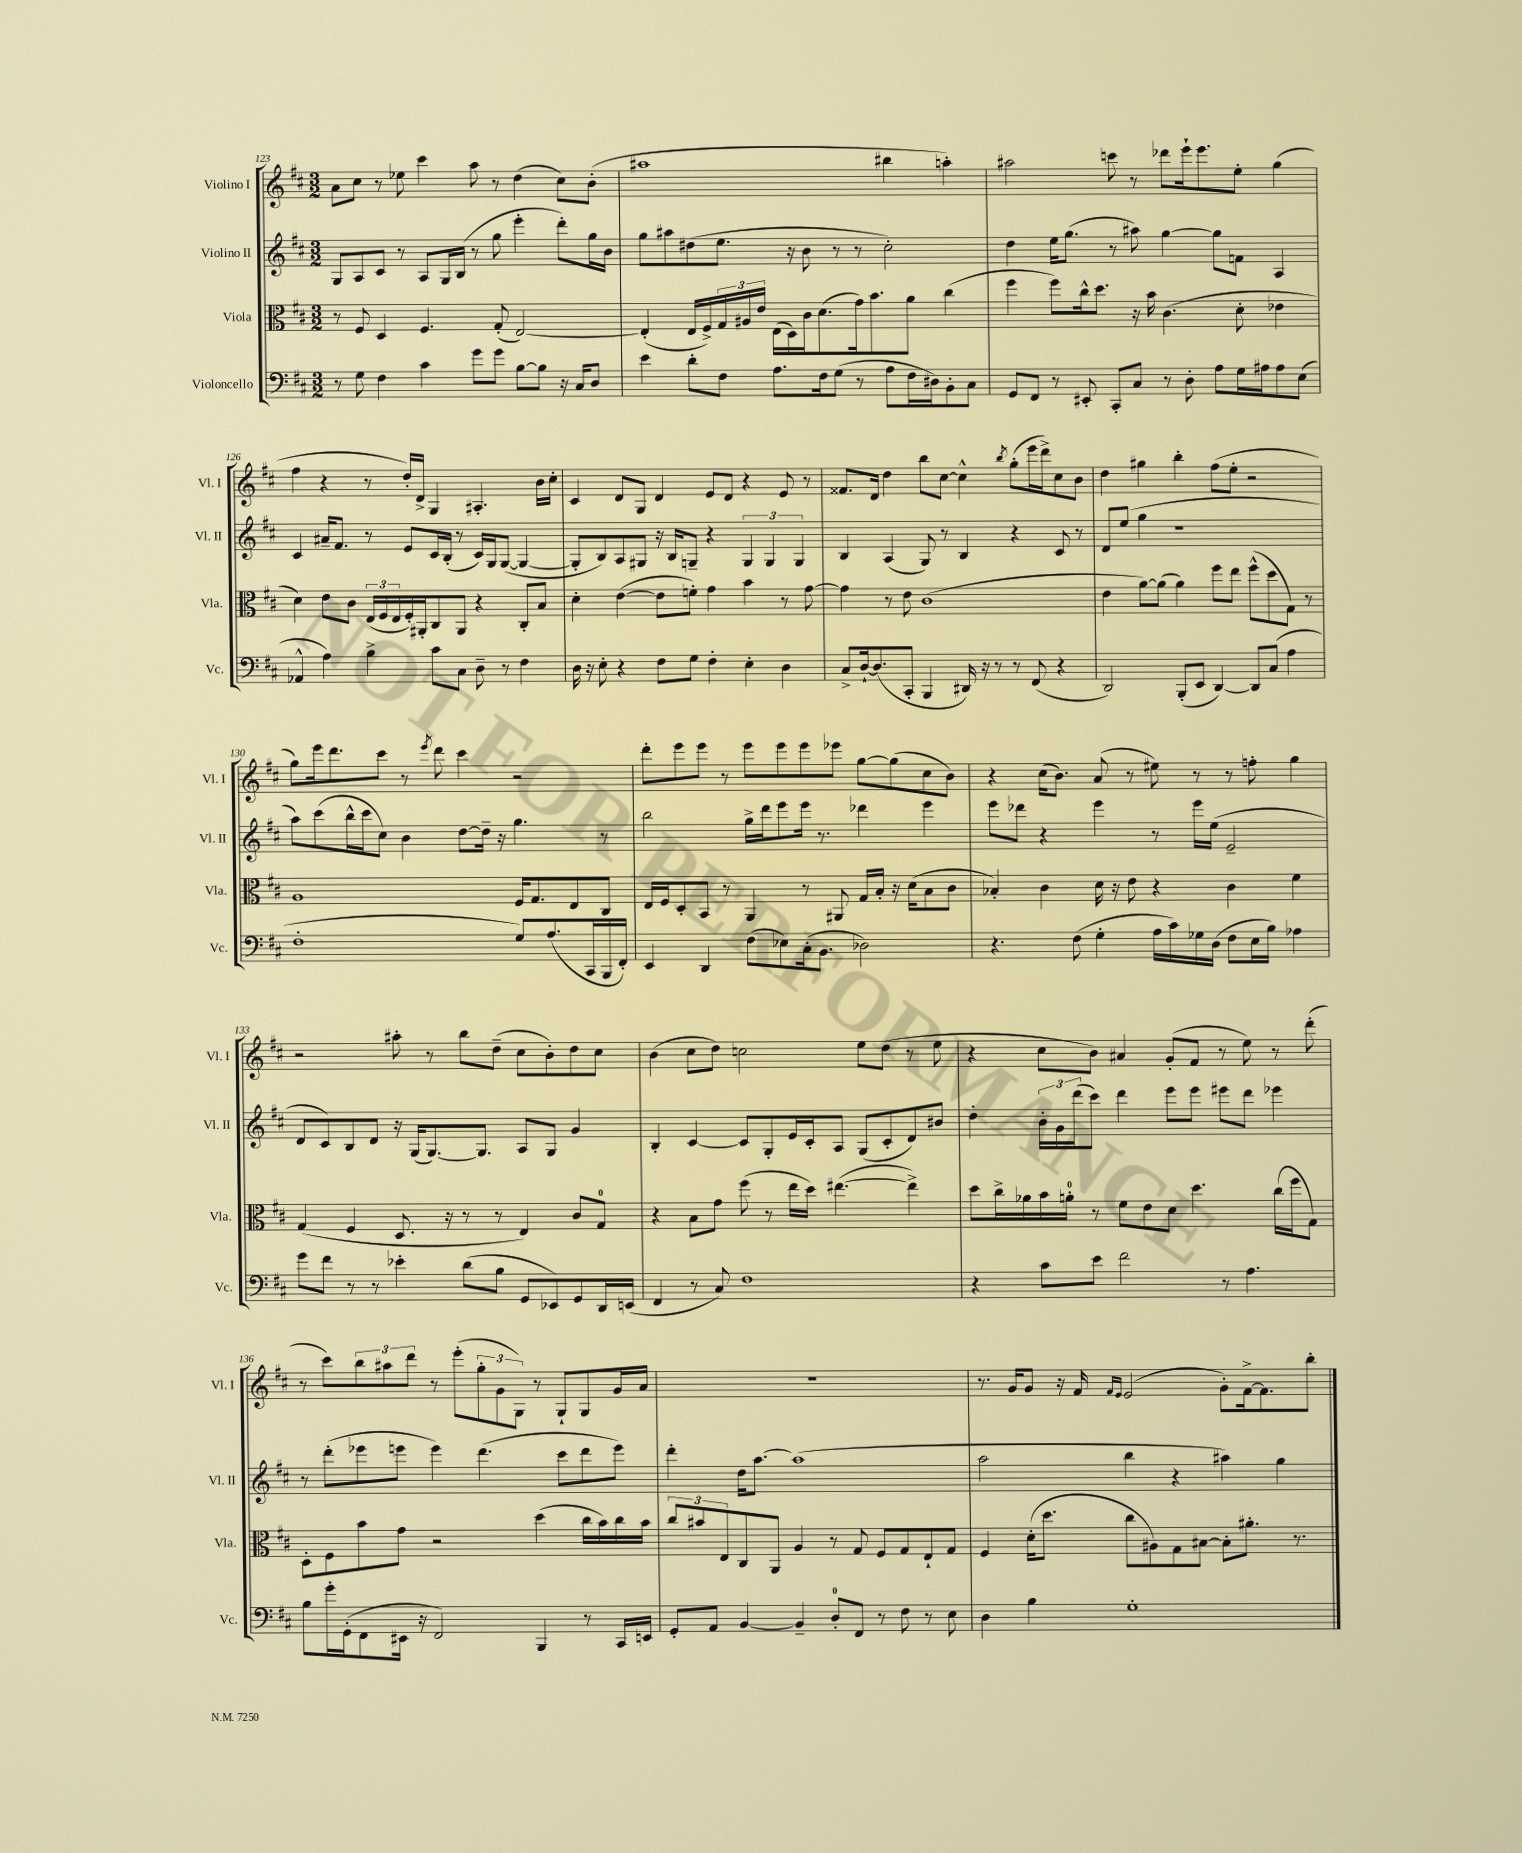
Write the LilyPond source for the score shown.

<<
\new StaffGroup <<
\new Staff = "s0" \with { instrumentName = "Violino I" shortInstrumentName = "Vl. I" } {
    \clef treble \key d \major \numericTimeSignature \time 3/2
    a'8 cis''8 r8 ees''8 cis'''4 a''8 r8 d''4( cis''8) b'8-.( |
    ais''1 bis''4 a''4-.) |
    ais''2 c'''8 r8 des'''8 e'''16-! e'''8. e''8-. g''4( |
    fis''4 r4 r8 d''16-.) d'16-> g4 ais4.-. b'16 cis''16-. |
    cis'4 d'8 g8 d'4 e'8 d'8 r4 e'8 r8 |
    fisis'8. d'16 d''4 b''8 cis''8~ cis''4-^ \acciaccatura { b''8 } g''8-.( e'''16 d'''16->) cis''8 b'8 |
    d''4 gis''4 b''4-. fis''8( e''8-. r2 |
    g''8) e'''16 d'''8. cis'''8 r8 \acciaccatura { e'''8 } d'''8 cis'''4 r2 |
    d'''8-. e'''8 e'''8 r8 e'''8 e'''8 e'''8 ees'''8 g''8~ g''8( cis''8 b'8) |
    r4 cis''16( b'8.) a'8( r8 eis''8) r8 r8 f''8-. g''4 |
    r2 ais''8-. r8 b''8 d''8--( cis''8 b'8-.) d''8 cis''8 |
    b'4( cis''8 d''8) c''2 e''8 d''8( r8 e''8 |
    r4 cis''8 b'8) ais'4 g'8-.( fis'8 r8 e''8) r8 d'''8-.( |
    r8 cis'''8) \tuplet 3/2 { b''8 ais''8 d'''8 } r8 e'''8-.( \tuplet 3/2 { g''8-. g'8 g8) } r8 g8-! g8 g'16 a'16 |
    R1. |
    r8. g'16 g'8 r16 fis'16 \grace { fis'16 e'16 } e'2( g'8-.) fis'16~-> fis'8. b''8-. \bar "|." |
}
\new Staff = "s1" \with { instrumentName = "Violino II" shortInstrumentName = "Vl. II" } {
    \clef treble \key d \major \numericTimeSignature \time 3/2
    g8 a8 cis'8 r8 a8 g16 b16( r8 g''8 e'''4-. d'''8-.) g''16 b'16 |
    g''8 ais''8 dis''8( e''8. r16 b'8 r8 r8 cis''2-.) |
    d''4 e''16 g''8.( r8 ais''8) g''4~ g''8 f'8 a4 |
    cis'4 ais'16-- fis'8. r8 e'8 cis'16 b16-.( r8 cis'16) g16 g8~( g4~ |
    g8-. b8) a8 gis8 r16 b16 g8-- r4 \tuplet 3/2 { g4 g4 g4 } |
    b4 a4( g8) r8 b4 r4 cis'8 r8 |
    d'8 e''8( g''4 r1 |
    a''8) cis'''8( b''16-^ cis'''16 cis''8) b'4 d''8~ d''16-- r16 g''4. r8 |
    b''2 g''16-> d'''16 e'''8 e'''16 r8. des'''4 e'''4 |
    e'''8 des'''8 r4 e'''4 r8 e'''16 e''16( e'2-- |
    d'8 cis'8) b8 d'8 r16 g16( g8.~) g8. a8 g8 g'4 |
    b4-. cis'4~ cis'8 g8-. e'16 cis'16-. a8 g8( cis'8-. d'8) bis'8 |
    d''4-. \tuplet 3/2 { b'16-. g'16 d'''16( } cis'''8) d'''4 e'''8 e'''8 eis'''8 d'''8 ees'''4 |
    r8 d'''8-.( ees'''8 e'''8 e'''4) d'''4.( cis'''8 d'''8 e'''8) |
    d'''4-. d''16 a''8.~ a''1( |
    a''2 b''4 r4 ais''4) g''4 \bar "|." |
}
\new Staff = "s2" \with { instrumentName = "Viola" shortInstrumentName = "Vla." } {
    \clef alto \key d \major \numericTimeSignature \time 3/2
    r8 fis8 d4 fis4. g8-.( e2~) |
    e4-.( e16 fis16->) \tuplet 3/2 { g16 ais16 e'16 } e16( d16) cis'16 d'8.( g'16) b'8. a'8 cis''4( |
    fis''4 fis''8) cis''16-^ d''8. r16 b'16 cis'4.( d'8-. ees'4 |
    d'4) e'8 cis'8 \tuplet 3/2 { e16( fis16 e16 } fis16-.) ais,16-. cis8 ais,8 r4 cis8-. b8 |
    d'4-. e'4~( e'8 f'8-.) g'4 b'4 r8 g'8~ |
    g'4 r8 e'8 cis'1( |
    e'4 a'8~) a'8( a'4) fis''8 e''8 fis''8-^( d''8 g8) r8 |
    a1 fis16 g8. e8 cis8 |
    e16 fis16 d8-. b,8 r8 a,4 r8 ais,8 g16 b16-. r16 d'16( b8 cis'8 |
    bes4-.) cis'4 d'16 r16 e'8 r4 cis'4 fis'4 |
    g4( fis4 d8. r16 r8 r8 e4) cis'8 g8-0 |
    r4 b8 g'8 fis''8( r8 e''16 d''16) eis''4.~( eis''4->) |
    d''8 cis''16-> aes'16 b'16 a'16-0-. r8 fis'8 e'8 d'8 d''4. cis''16( fis''16 g8) |
    d8-. fis8 b'8 g'8 r2 d''4( cis''16 b'16) cis''16 b'16 |
    \tuplet 3/2 { cis''8 bis'8 e8 } cis8 a,8 a4 r8 g8 fis8 g8 e8-! g8 |
    fis4 d'16-.( d''8. cis''8 ais8) g8 bis8~ bis8-. ais'8.-. r8. \bar "|." |
}
\new Staff = "s3" \with { instrumentName = "Violoncello" shortInstrumentName = "Vc." } {
    \clef bass \key d \major \numericTimeSignature \time 3/2
    r8 g8 fis4 cis'4 g'8 g'8 b8~ b8 r16 cis16 d8 |
    e'4 d'8-. fis8 a8. fis16 g8( r8 a8 fis16 dis16) b,8-. cis8 |
    g,8 fis,8 r8 eis,8-. cis,8-. cis8 r8 d8-. a8 g16 ais16 ais8 e8( |
    aes,4-^ a4) b4-> cis'8 cis8 d8-- r8 fis4 |
    d16 r16 e8-. r4 fis8 g8 fis4-. e4-. d4 |
    cis8-> d16~-! d8.( cis,8-. b,,4 dis,16) r16 r8 r8 fis,8( r4 |
    d,2) b,,8-.( e,8 d,4~) d,8 cis8( a4 |
    fis1-. g8) a8.( cis,16 b,,16 fis,16-.) |
    e,4 d,4 fis8( ees8) cis16-.( b,8. des2) |
    r4. fis8( g4-. a16 cis'16) ges16 d16( fis8 e16 b16) aes4 |
    g'8 fis'8 r8 r8 ees'4-. d'8( b8 g,8 ees,8) g,8 d,16 e,16( |
    fis,4 r8 cis8) fis1 |
    r4 cis'8 e'8 fis'2 r8 a4. |
    b8 g'16-. g,16-.( fis,8 eis,16 r16 fis,2) b,,4 r8 cis,16 e,16 |
    g,8-. a,8 b,4~ b,4-- d8-0-. fis,8 r8 fis8 r8 e8 |
    d4 b4 g1-. \bar "|." |
}
>>
>>
\layout { \context { \Score currentBarNumber = #123 } }
